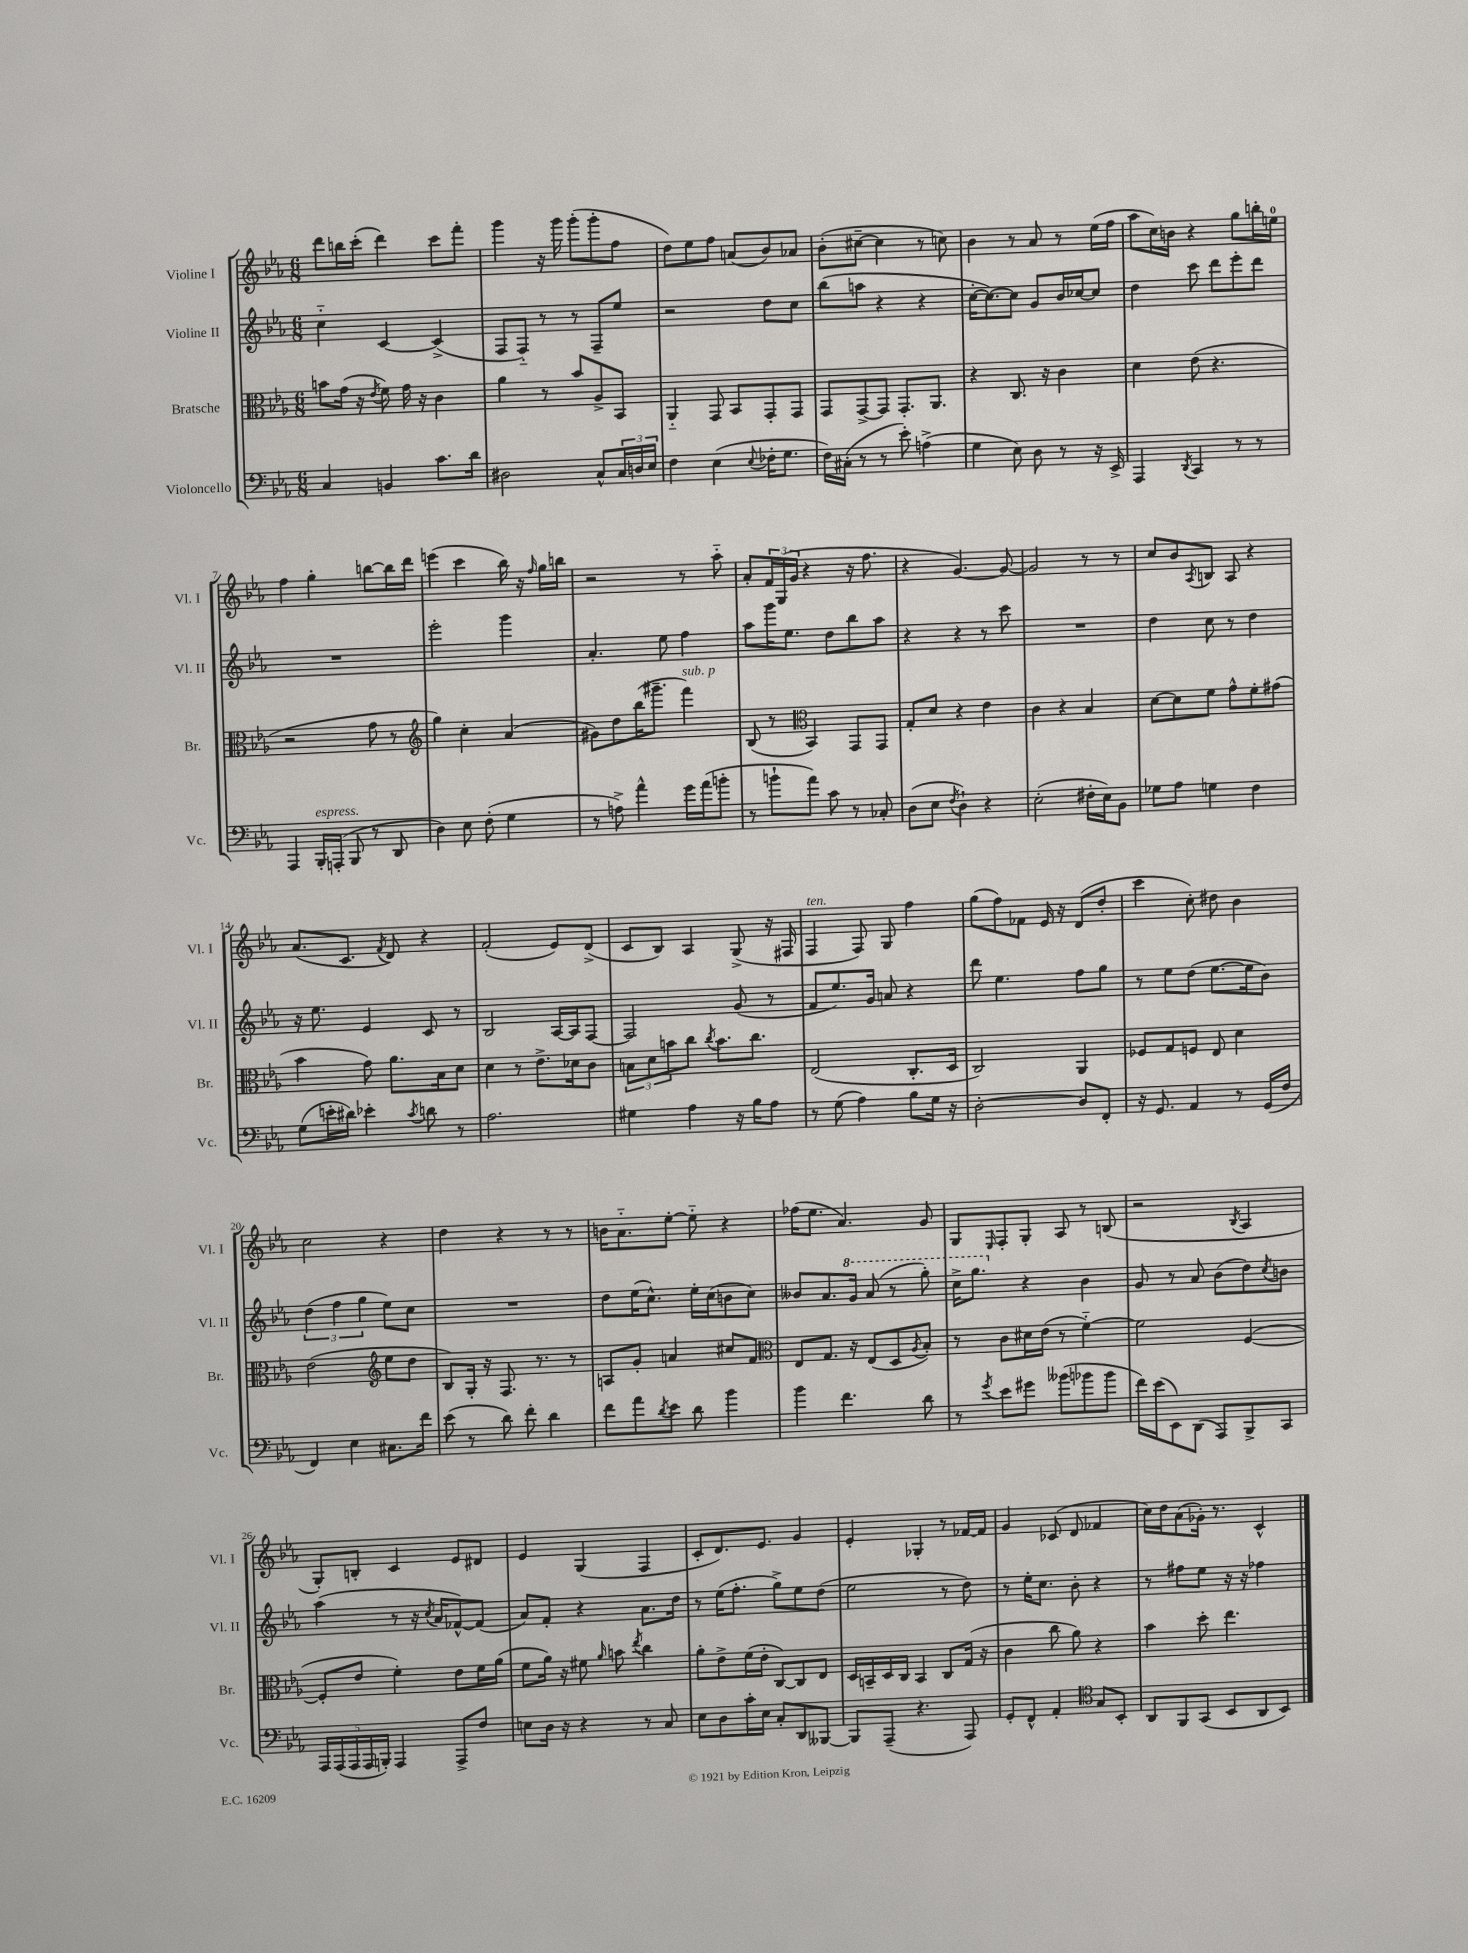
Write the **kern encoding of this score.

**kern	**kern	**kern	**kern
*staff4	*staff3	*staff2	*staff1
*clefF4	*clefC3	*clefG2	*clefG2
*k[b-e-a-]	*k[b-e-a-]	*k[b-e-a-]	*k[b-e-a-]
*M6/8	*M6/8	*M6/8	*M6/8
4C	8b	4cc'~	8ddd
.	(16g	.	16bb
.	16r	.	(16ccc'
.	8qe-	.	.
4BB	8f)	[4c	4ddd)
.	16g	.	.
.	16r	.	.
8.c	4c	(4c^]	8ccc
.	.	.	8fff'
16d	.	.	.
=	=	=	=
2D#	4a-	8F	4ggg
.	.	8F'~)	.
.	8r	8r	16r
.	.	.	16ggg
.	8b-	8r	(8ggg'
8C^^	8A-^	8F~	8ggg'
24C	8BB-	8ee-	8ff
24D	.	.	.
24E-	.	.	.
=	=	=	=
4F	4AA-'~	2r	8dd)
.	.	.	8ee-
(4E-	8GG	.	8ff
.	8BB-	.	(8a
8qqE-	.	.	.
16F-'	8GG'	8dd	8b-)
8.G	.	.	.
.	8GG	8cc	8a-
=	=	=	=
16F)	8GG	(8bb-	(8b-'
(16C#'	.	.	.
8r	[8GG^	8aa	[8cc#~
8r	8GG]	4r	4cc#]
8e-')	8.GG'	.	.
(4A^	.	4r	8r
.	8.AA-	.	.
.	.	.	8cc)
=	=	=	=
4G	4r	[16cc'	4b-
.	.	8.cc_)	.
8E-)	8.C	8cc]	8r
8D	.	8g	8a-
.	16r	.	.
8r	4c	16b-	8r
.	.	[16cc-	.
16r	.	8cc-]	(16ee-
16EE-^	.	.	16ff
=	=	=	=
4AAA-	4d	4dd	8aa-
.	.	.	16cc)
.	.	.	16b
8qDD	.	.	.
4CC	(8e-	8ccc	4r
.	4.r	8ddd	.
8r	.	8eee-'	8gg
8r	.	8ddd	16bb'
.	.	.	16ee
=	=	=	=
4AAA-	2r	2.r	4ff
16BBB-'	.	.	4gg'
(16AAA'	.	.	.
8BBB-	.	.	.
8r	8g	.	[8bb
8DD	8r	.	16bb]
.	.	.	16ddd
=	=	=	=
*	*clefG2	*	*
4D)	4gg)	2eee-'	(4eee
8E-	4cc'	.	4ccc
(8F'	.	.	.
4G	(4a-	4ggg	16bb-)
.	.	.	16r
.	.	.	16qqff
.	.	.	16gg
.	.	.	16bb
=	=	=	=
8r	8g#)	4.a-'	2r
8A^)	8dd	.	.
4a-^^	(16bb-	.	.
.	8.ggg#~	.	.
.	.	8ee-	.
16g	4fff)	4ff	8r
(16a-	.	.	.
8b'	.	.	8aa-'~
=	=	=	=
8r	(8B-	8aa-	8a-'
8b`	8r	16ggg	24f
.	.	.	(24G
.	.	8.ee-	.
.	.	.	24g
*	*clefC3	*	*
8a-)	4BB-)	.	4r
8c	.	8dd	.
8r	8GG	8bb-	16r
.	.	.	8.ff
8C-'	8GG	8aa-	.
=	=	=	=
(8D	8G'	4r	4r
8E-	8d	.	.
8qF	.	.	.
4D`)	4r	4r	[4.g)
4r	4e-	8r	.
.	.	8ccc	8g_
=	=	=	=
(2E-'	4c	2.r	2g]
.	4r	.	.
16F#'	4B-	.	8r
16E-)	.	.	.
8BB-	.	.	8r
=	=	=	=
8G-	[8d	4dd	8cc
8A-	8d]	.	8b-
.	.	.	8qA-
4G	8f	8cc	8B
.	8g^^	8r	8A-
4F	8f'	4dd	4r
.	(8g#	.	.
=	=	=	=
(8G	4b-	16r	(8.a-
.	.	8.ee-	.
16e'	.	.	.
16d#)	.	.	8.c
4e-'	8g)	4e-	.
.	.	.	8qf
.	8.a-	.	8d)
8qc	.	.	.
8d	.	8c	4r
.	16B-	.	.
8r	8d	8r	.
=	=	=	=
2.A-	4d	2B-	(2f'
.	8r	.	.
.	8.e-^	.	.
.	.	[16A-	8e-)
.	16d-	16A-]	.
.	8c	[8F	(8d^
=	=	=	=
4G#	12B	2F]	8c
.	12d	.	.
.	.	.	8B-)
.	12b	.	.
4A-	8cc	.	4A-
.	8qcc	.	.
.	8.b	.	.
16r	.	(8g	(8G^
16B-	8.cc	.	.
8A-	.	8r	16r
.	.	.	16F#
=	=	=	=
8r	(2E-	8f	4F
(8G	.	8.ee-)	.
4A-)	.	.	8F)
.	.	16g	.
.	.	8a	8G
8B-	8.C'	4r	4ff
16G	.	.	.
16r	16D	.	.
=	=	=	=
[2D'	2C)	8ddd	(8gg
.	.	4.ee-	8ff)
.	.	.	8f-
.	.	.	16e-
.	.	.	16r
8D]	4AA-	8ff	(8d
8FF'	.	8gg	8dd'
=	=	=	=
16r	8F-	8r	4ccc
8.GG	.	.	.
.	8G	8ee-	.
4AA-	8F	(8dd	8cc')
.	8E-	[8.ee-	8dd#
8r	4d	.	4b-
.	.	16ee-]	.
(16GG	.	8b-)	.
16F	.	.	.
=	=	=	=
4FF)	(2e-	(6dd	2cc
.	.	6ff	.
4E-	.	.	.
.	.	6gg	.
*	*clefG2	*	*
8.C#	8ee-	8ee-)	4r
.	8dd	8cc	.
16f	.	.	.
=	=	=	=
(8e-	8B-)	2.r	4dd
8r	16G'	.	.
.	16r	.	.
8d)	8.F	.	4r
8f'	.	.	.
.	8.r	.	.
4d	.	.	8r
.	8r	.	8r
=	=	=	=
8f	8A	8dd	16b
.	.	.	8.a-'~
8a-	8g'	(16ee-	.
.	.	8.cc^^)	.
8qd	.	.	.
8e-	4a	.	[8ee-'
8d	.	16ee-'	8ee-'~]
.	.	(16cc	.
4b-	8cc#	8b	4r
.	8f	8cc)	.
=	=	=	=
*	*clefC3	*	*
4b-	8E-	8b--	(16ff-
.	.	.	8.ee-
.	8.G	8.a-	.
4.f	.	.	4.a-)
.	16r	16gg	.
.	(8E-	(8aa-	.
.	8D	8r	.
.	8qA-	.	.
8d	8B-')	8ggg')	8g
=	=	=	=
8r	8r	16ccc^	8G
.	.	8.ggg	.
8qg	.	.	16qqE-
8e-	8c	.	8F'
8g#	16d#	4r	8G'
.	(16e-	.	.
(8b--	8r	.	8A-
8b-	[4f'~)	4b-	8r
8b-	.	.	(8B
=	=	=	=
16f)	2f]	8g	2r
(16e-	.	.	.
8EE-)	.	8r	.
(8DD	.	8a-	.
8AAA-)	.	(8b-	.
.	.	.	8qB-
8BBB-^	([4F	8dd)	4A-
.	.	8qcc	.
8CC	.	8b	.
=	=	=	=
20AAA-	8F']	(4aa-	8G')
(20AAA-	.	.	.
20AAA-	.	.	.
.	8e-	.	8B'
20AAA-	.	.	.
20BBB')	.	.	.
4AAA-	4f')	8r	4c
.	.	16r	.
.	.	8qcc	.
.	.	16a-	.
8AAA-^	8e-	[8f-^^)	8e-
8F	16f	(8f-]	8d#
.	(16a-	.	.
=	=	=	=
8E	8f	8a-)	4e-
16D	16a-)	8f'	.
16r	16r	.	.
4r	8f#	4r	(4G
.	16qqa-	.	.
.	8b	.	.
.	8qee-	.	.
8r	4cc	8.a-	4F
8C	.	.	.
.	.	16dd	.
=	=	=	=
8E-	8a-'	8r	8c'
8D	8e-^	(16ee-	8.d)
.	.	8.ff'	.
16c'	(16f	.	.
16E-	16e-'	.	8.e-
8C'	[8C)	8gg^)	.
8DD	8C]	8ee-	4g
[8BBB--	8E-	(8dd	.
=	=	=	=
8BBB--]	16D	2ee-	4e-'
.	16BB~	.	.
(8AAA-~	16D	.	.
.	16C	.	.
4.r	4BB	.	4G-'
.	8C	8r	8r
8AAA-)	(16G	8dd)	[16f-
.	16r	.	16f-]
=	=	=	=
8GG'	4c	8r	4g
8FF^^	.	16ee-'	.
.	.	8.cc	.
4AA-'	8cc	.	(8c-
.	8a-)	8b-'	8d
*clefC4	*	*	*
8G	4r	4r	4f-
8BB-'	.	.	.
=	=	=	=
8AA-	4b-	8r	16cc)
.	.	.	16dd
8FF	.	8ff#	(8a-
(8GG	8dd'	8ee-	16g-')
.	.	.	8.r
8BB-	4.ee-	16r	.
.	.	16r	.
8AA-	.	4ff-	4c^^
8BB-)	.	.	.
==	==	==	==
*-	*-	*-	*-
